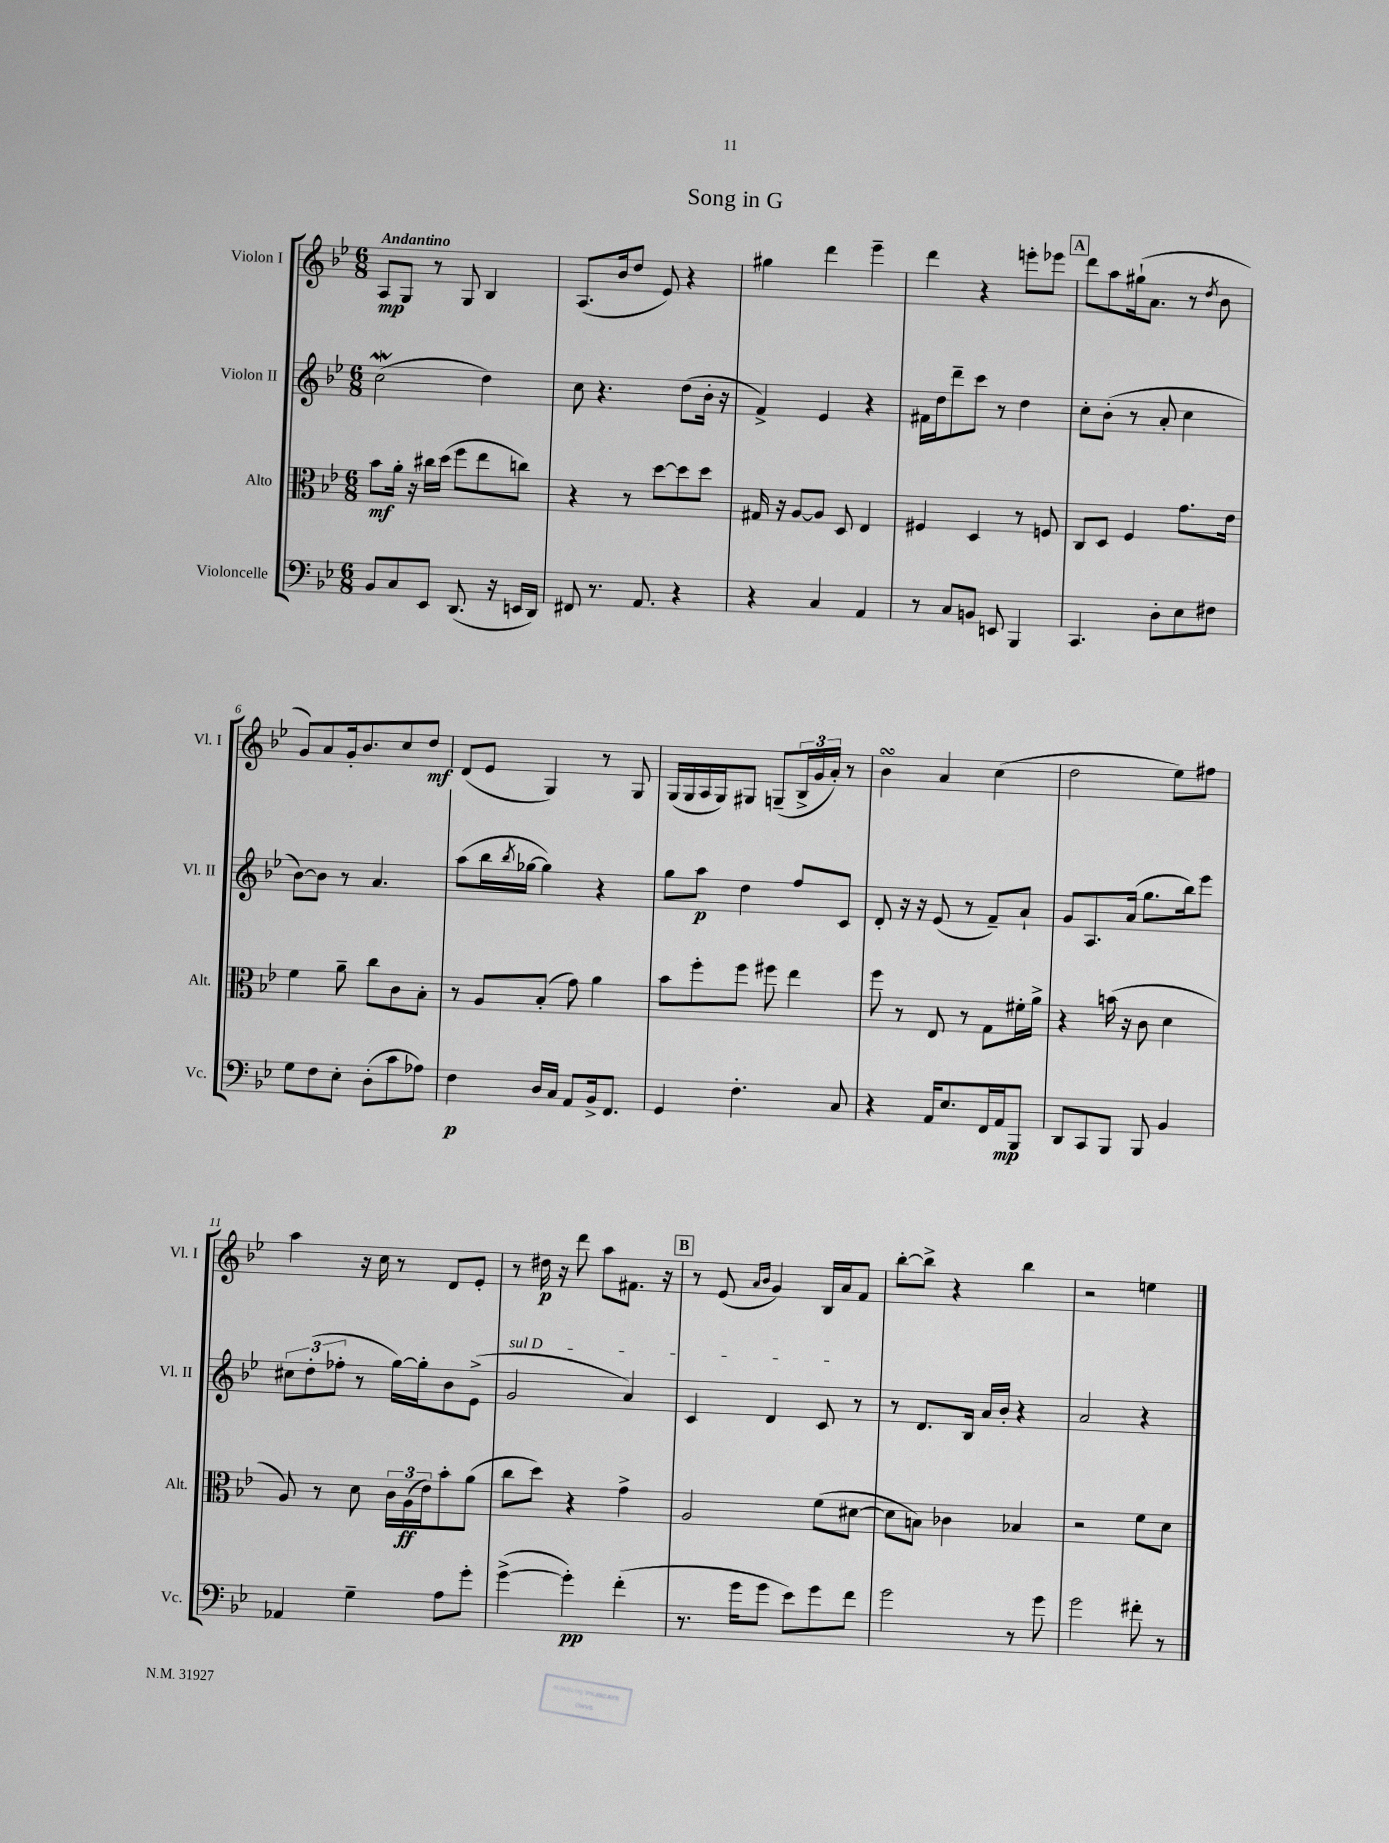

**kern	**kern	**kern	**kern
*staff4	*staff3	*staff2	*staff1
*clefF4	*clefC3	*clefG2	*clefG2
*k[b-e-]	*k[b-e-]	*k[b-e-]	*k[b-e-]
*M6/8	*M6/8	*M6/8	*M6/8
8BB-/L	8b-\L	(2cc\	8A/L
8C/	16a'\Jk	.	8G/J
.	16r	.	.
8EE-/J	16cc#\LL	.	8r
.	(16dd\JJ	.	.
(8.DD/	8ff\L	.	8G/
.	8ee-\	4dd\)	4B-/
16r	.	.	.
16EE/LL	8cc\J)	.	.
16DD/JJ)	.	.	.
=	=	=	=
8FF#/	4r	8cc\	(8.A/L
8.r	.	4.r	.
.	.	.	16b-/k
.	8r	.	8dd/J
8.AA/	.	.	.
.	[8dd\L	.	8e-/)
4r	8dd\]	(8dd\L	4r
.	8dd\J	16b-'\Jk	.
.	.	16r	.
=	=	=	=
4r	16G#/	4f^/)	4gg#\
.	16r	.	.
.	[8A/L	.	.
4C/	8A/]J	4e-/	4ddd\
.	8D/	.	.
4AA/	4E-/	4r	4eee-~\
=	=	=	=
8r	4F#/	16f#\LL	4ddd\
.	.	16dd\J	.
8C/L	.	8ddd~\	.
8BB/J	4D/	8ccc\J	4r
8EE/	.	8r	.
4BBB-/	8r	4dd\	8eee'\L
.	8F/	.	8eee-\J
=	=	=	=
4.CC/	8C/L	8cc'\L	8ddd\L
.	8D/J	(8b-'\J	8aa\
.	4F/	8r	(16gg#`\k
.	.	.	8.a\J
8D'\L	.	8a'/	.
8E-\	8.g\L	4cc\	8r
.	.	.	8qdd/
8F#\J	.	.	8b-\
.	16e-\Jk	.	.
=	=	=	=
8G\L	4f\	[8b-\L)	8g/L)
8F\	.	8b-\]J	8a/
8E-'\J	8a~\	8r	16g'/k
.	.	.	8.b-/
(8D'\L	8cc\L	4.a/	.
8c\	8c\	.	8cc/
8A-\J)	8B-'\J	.	8dd/J
=	=	=	=
4F\	8r	(8aa\L	(8d/L
.	8A/L	16bb-\L	8e-/J
.	.	8qbb-/	.
.	.	[16gg-\JJ	.
16D/LL	(8B-'/J	4gg-\])	4G/)
16C/JJ	.	.	.
8AA/L	8g\)	.	.
16BB-^/k	4a\	4r	8r
8.FF/J	.	.	.
.	.	.	8G/
=	=	=	=
4GG/	8b-\L	8gg\L	(16G/LL
.	.	.	16G/
.	8ff'\	8aa\J	16A/
.	.	.	16G/J)
4.F'\	8ff\J	4dd\	8G#/J
.	8ff#\	.	(8G~/L
.	4ee-\	8ff/L	24B-^/L
.	.	.	24g/
.	.	.	24a'/JJ)
8C/	.	8c/J	8r
=	=	=	=
4r	8ff\	8d'/	4b-\
.	8r	16r	.
.	.	16r	.
16AA/LK	8E-/	(8e-/	4a/
8.E-/	.	.	.
.	8r	8r	.
16FF/L	8G\L	8f~/L)	(4cc\
16AA/J	.	.	.
8BBB-/J	16f#'\L	8a`/J	.
.	16a^\JJ	.	.
=	=	=	=
8DD/L	4r	8g/L	2dd\
8CC/	.	8.A/	.
8BBB-/J	(16b\	.	.
.	16r	(16a/Jk	.
8BBB-/	8c\	8.gg\L	.
4BB-/	4d\	.	8ee-\L)
.	.	16bb-\k)	.
.	.	8eee-\J	8ff#\J
=	=	=	=
4AA-/	8A/)	12cc#\L	4aa\
.	.	(12dd'\	.
.	8r	.	.
.	.	12ff-'\J	.
4G~\	8d\	8r	16r
.	.	.	16cc\
.	24c\LL	[16gg\LL)	8r
.	(24A\	.	.
.	.	16gg'\]J	.
.	24e-\J)	.	.
8A\L	8b-'\	8b-\	8d/L
8g'\J	(8a\J	(8e-^\J	8e-'/J
=	=	=	=
([4g^\	8cc\L	2g/	8r
.	8dd\J)	.	16dd#\
.	.	.	16r
4g'\])	4r	.	8ddd\
.	.	.	8aa\L
(4f'\	4g^\	4a/)	8.f#\J
.	.	.	16r
=	=	=	=
8.r	2A/	4c/	8r
.	.	.	(8e-/
16g\LK	.	.	.
.	.	.	16qqa/LL
.	.	.	16qqb-/JJ
8g\J	.	4d/	4g/)
8e-\L)	.	.	.
8g\	(8f\L	8c/	16B-/LL
.	.	.	16a/J
8f\J	[8d#\J	8r	8f/J
=	=	=	=
2g\	8d#\]L	8r	[8bb-'\L
.	8B\J)	8.d/L	8bb-^\]J
.	4c-\	.	4r
.	.	16B-/Jk	.
.	.	16a/LL	.
.	.	16b-'/JJ	.
8r	4B-/	4r	4bb-\
8g\	.	.	.
=	=	=	=
2g\	2r	2a/	2r
8f#'\	8f\L	4r	4ee\
8r	8d\J	.	.
==	==	==	==
*-	*-	*-	*-
